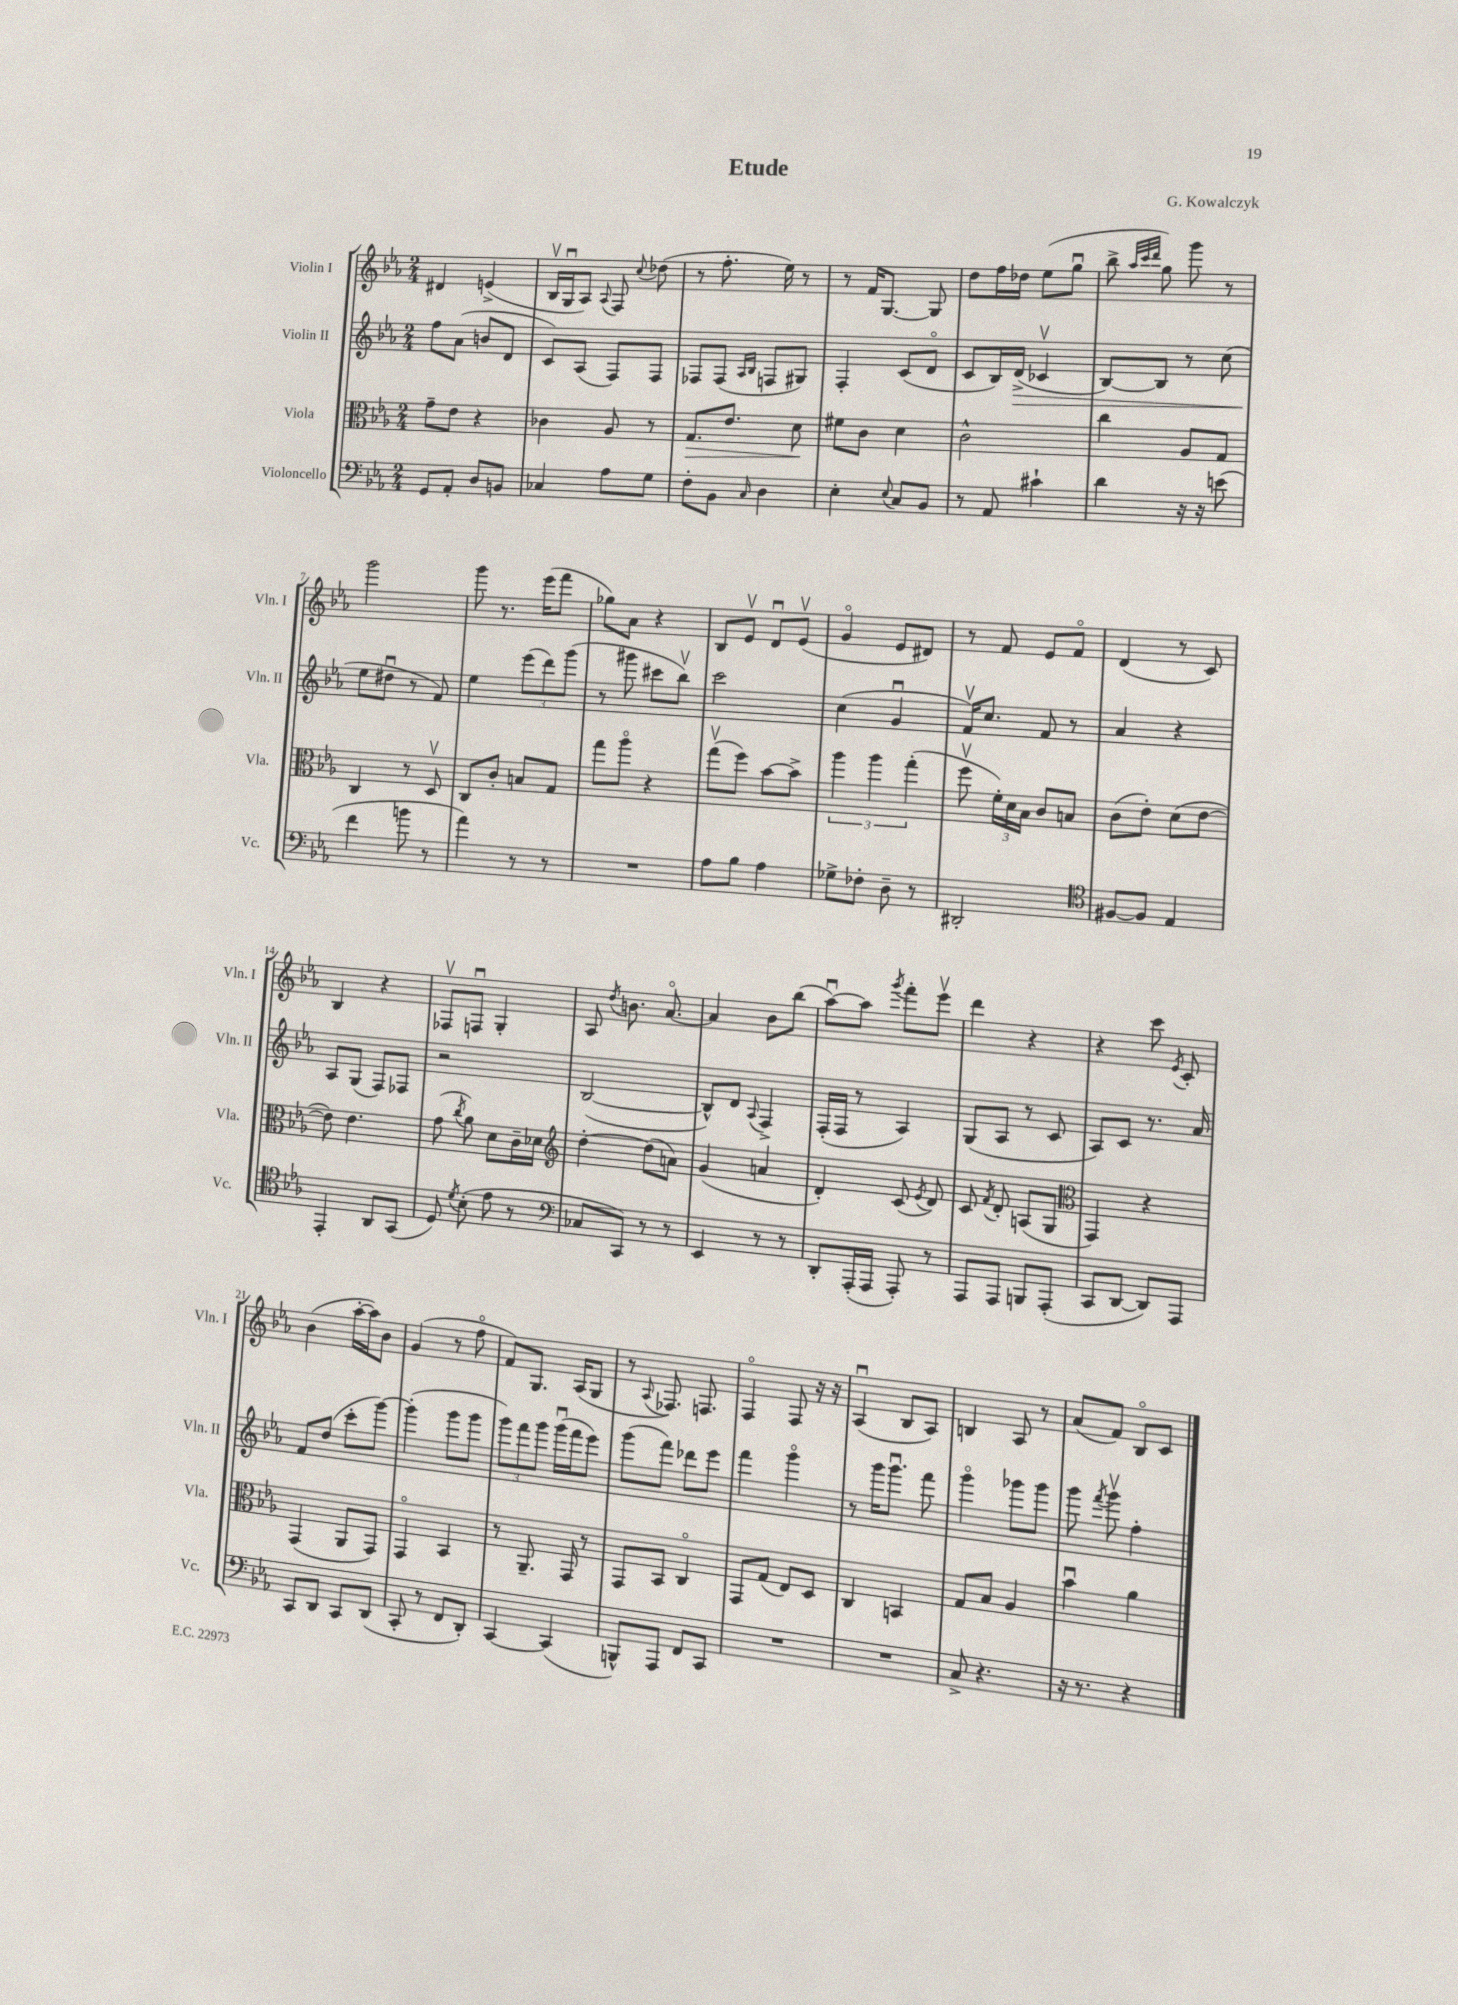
\header { title = "Etude" composer = "G. Kowalczyk" }
<<
\new StaffGroup <<
\new Staff = "s0" \with { instrumentName = "Violin I" shortInstrumentName = "Vln. I" } {
    \clef treble \key ees \major \numericTimeSignature \time 2/4
    \autoBeamOff dis'4 e'4->( |
    bes16[\upbow g16\downbow aes8]) \appoggiatura { aes8 } f8 \appoggiatura { c''8 } des''8( |
    r8 f''8.-. ees''16) r8 |
    r8 f'16[ g8.]~ g8 |
    d''8[ f''16 des''16] ees''8[( g''8]\downbow |
    bes''8-> \grace { aes''32[ c'''32 d'''32] } g''8) g'''8 r8 |
    g'''2 |
    g'''8 r8. ees'''16[( f'''8] |
    ges''8[) aes'8] r4 |
    bes8[ ees'8]\upbow d'8[\downbow ees'8]\upbow( |
    g'4\flageolet ees'8[ dis'8]) |
    r8 f'8 ees'8[ f'8]\flageolet |
    d'4( r8 c'8) |
    bes4 r4 |
    fes8[\upbow f8]\downbow g4-. |
    aes8 \acciaccatura { d''8 } b'8. aes'8.~\flageolet |
    aes'4 bes'8[ bes''8]( |
    aes''8[~\downbow) aes''8] \acciaccatura { g'''8 } f'''8[-. ees'''8]\upbow |
    d'''4 r4 |
    r4 c'''8 \acciaccatura { ees'8 } c'8-. |
    bes'4( aes''16[~-. aes''16) bes'8] |
    g'4( r8 f''8\flageolet |
    f'8[) g8.] aes16[( g8] |
    r8 \appoggiatura { aes8 } fes8.) f8. |
    f4\flageolet f8 r16 r16 |
    aes4\downbow( bes8[ aes8]) |
    b4 aes8 r8 |
    aes'8[( f'8]) bes8[\flageolet c'8] \bar "|." |
}
\new Staff = "s1" \with { instrumentName = "Violin II" shortInstrumentName = "Vln. II" } {
    \clef treble \key ees \major \numericTimeSignature \time 2/4
    \autoBeamOff f''8[ aes'8]( b'8[ d'8] |
    c'8[) aes8]( f8[) f8] |
    fes8[ fes8]( \grace { aes16[ bes16] } f8[ gis8]) |
    f4-. c'8[( d'8]\flageolet |
    c'8[ bes16) d'16]->\>( ces'4\upbow |
    bes8[~) bes8] r8 c''8( |
    ees''8[\! dis''8]\downbow r8 f'8) |
    ees''4 \tuplet 3/2 { ees'''8[( d'''8) g'''8]( } |
    r8 gis'''8 cis'''8[ bes''8]\upbow) |
    c'''2 |
    c''4( g'4\downbow |
    f'16[\upbow) c''8.] f'8 r8 |
    aes'4 r4 |
    aes8[ g8]( f8[) fes8] |
    r2 |
    bes2~( |
    bes8[-^) d'8] \appoggiatura { aes8 } f4-> |
    f16[-.( f16] r8 aes4) |
    g8[( aes8] r8 c'8 |
    aes8[) c'8] r8. aes'16 |
    f'8[ d''8]( c'''8[-. g'''8]~) |
    g'''4-.( g'''8[ g'''8] |
    \tuplet 3/2 { g'''8[) f'''8 g'''8] } g'''16[\downbow( f'''16 ees'''8]) |
    g'''8[( f'''8]) des'''8[ ees'''8] |
    f'''4 g'''4\flageolet |
    r8 g'''16[ g'''8.]\downbow f'''8 |
    g'''4\flageolet ges'''8[ ges'''8] |
    g'''8 \acciaccatura { f'''8 } g'''8\upbow f''4-. \bar "|." |
}
\new Staff = "s2" \with { instrumentName = "Viola" shortInstrumentName = "Vla." } {
    \clef alto \key ees \major \numericTimeSignature \time 2/4
    \autoBeamOff g'8[-- ees'8] r4 |
    ces'4 aes8 r8 |
    g8.[\> ees'8.] d'8\! |
    fis'8[ c'8] d'4 |
    c'2-^ |
    c''4 aes8[ g8] |
    c4 r8 d8\upbow |
    c8[ c'8]-. b8[ g8] |
    g''8[ aes''8]\flageolet r4 |
    g''8[\upbow( f''8]) bes'8[~ bes'8]-> |
    \tuplet 3/2 { aes''4 aes''4 g''4-.( } |
    f''8\upbow \tuplet 3/2 { f'16[-.) d'16 bes16] } c'8[ b8] |
    c'8[( ees'8]-.) d'8[( ees'8]~ |
    ees'8) ees'4. |
    g'8( \acciaccatura { c''8 } aes'8) d'8[ c'16-- des'16] |
    \clef treble d''4~-. d''8[( a'8]) |
    g'4( a'4 |
    d'4-.) c'8( \acciaccatura { ees'8 } d'8) |
    c'8 \acciaccatura { f'8 } d'8-. a8[( g8] |
    \clef alto g,4) r4 |
    g,4( aes,8[ g,8]) |
    g,4\flageolet bes,4 |
    r8 aes,8.-- g,16 r8 |
    g,8[ bes,8] c4\flageolet |
    g,8[ g8]( ees8[) d8] |
    c4 b,4 |
    g8[ bes8] aes4 |
    bes'4\downbow aes'4 \bar "|." |
}
\new Staff = "s3" \with { instrumentName = "Violoncello" shortInstrumentName = "Vc." } {
    \clef bass \key ees \major \numericTimeSignature \time 2/4
    \autoBeamOff g,8[ aes,8]-. d8[ b,8] |
    ces4 aes8[ g8] |
    f8[-. bes,8] \grace { c16 } d4 |
    ees4-. \appoggiatura { ees8 } c8[ bes,8] |
    r8 aes,8 cis'4-! |
    d'4 r16 r16 e'8( |
    f'4 b'8 r8 |
    aes'4) r8 r8 |
    R2 |
    aes8[ bes8] aes4 |
    ges8[-> fes8]-. d8-- r8 |
    dis,2-. |
    \clef tenor fis8[~ fis8] ees4 |
    ees,4-. aes,8[ g,8]( |
    d8) \acciaccatura { d'8 } bes8-.( ees'8 r8 |
    \clef bass ces8[ c,8]) r8 r8 |
    ees,4 r8 r8 |
    d,8[-. aes,,16-.( aes,,16] aes,,8-.) r8 |
    aes,,8[ aes,,8] b,,8[ aes,,8]-.( |
    c,8[ d,8]~ d,8[) aes,,8] |
    c,8[ d,8] c,8[ d,8]( |
    c,8-. r8 f,8[ d,8]-.) |
    c,4~ c,4( |
    b,,8[-^) aes,,8] f,8[ c,8] |
    R2 |
    R2 |
    c8-> r4. |
    r16 r8. r4 \bar "|." |
}
>>
>>
